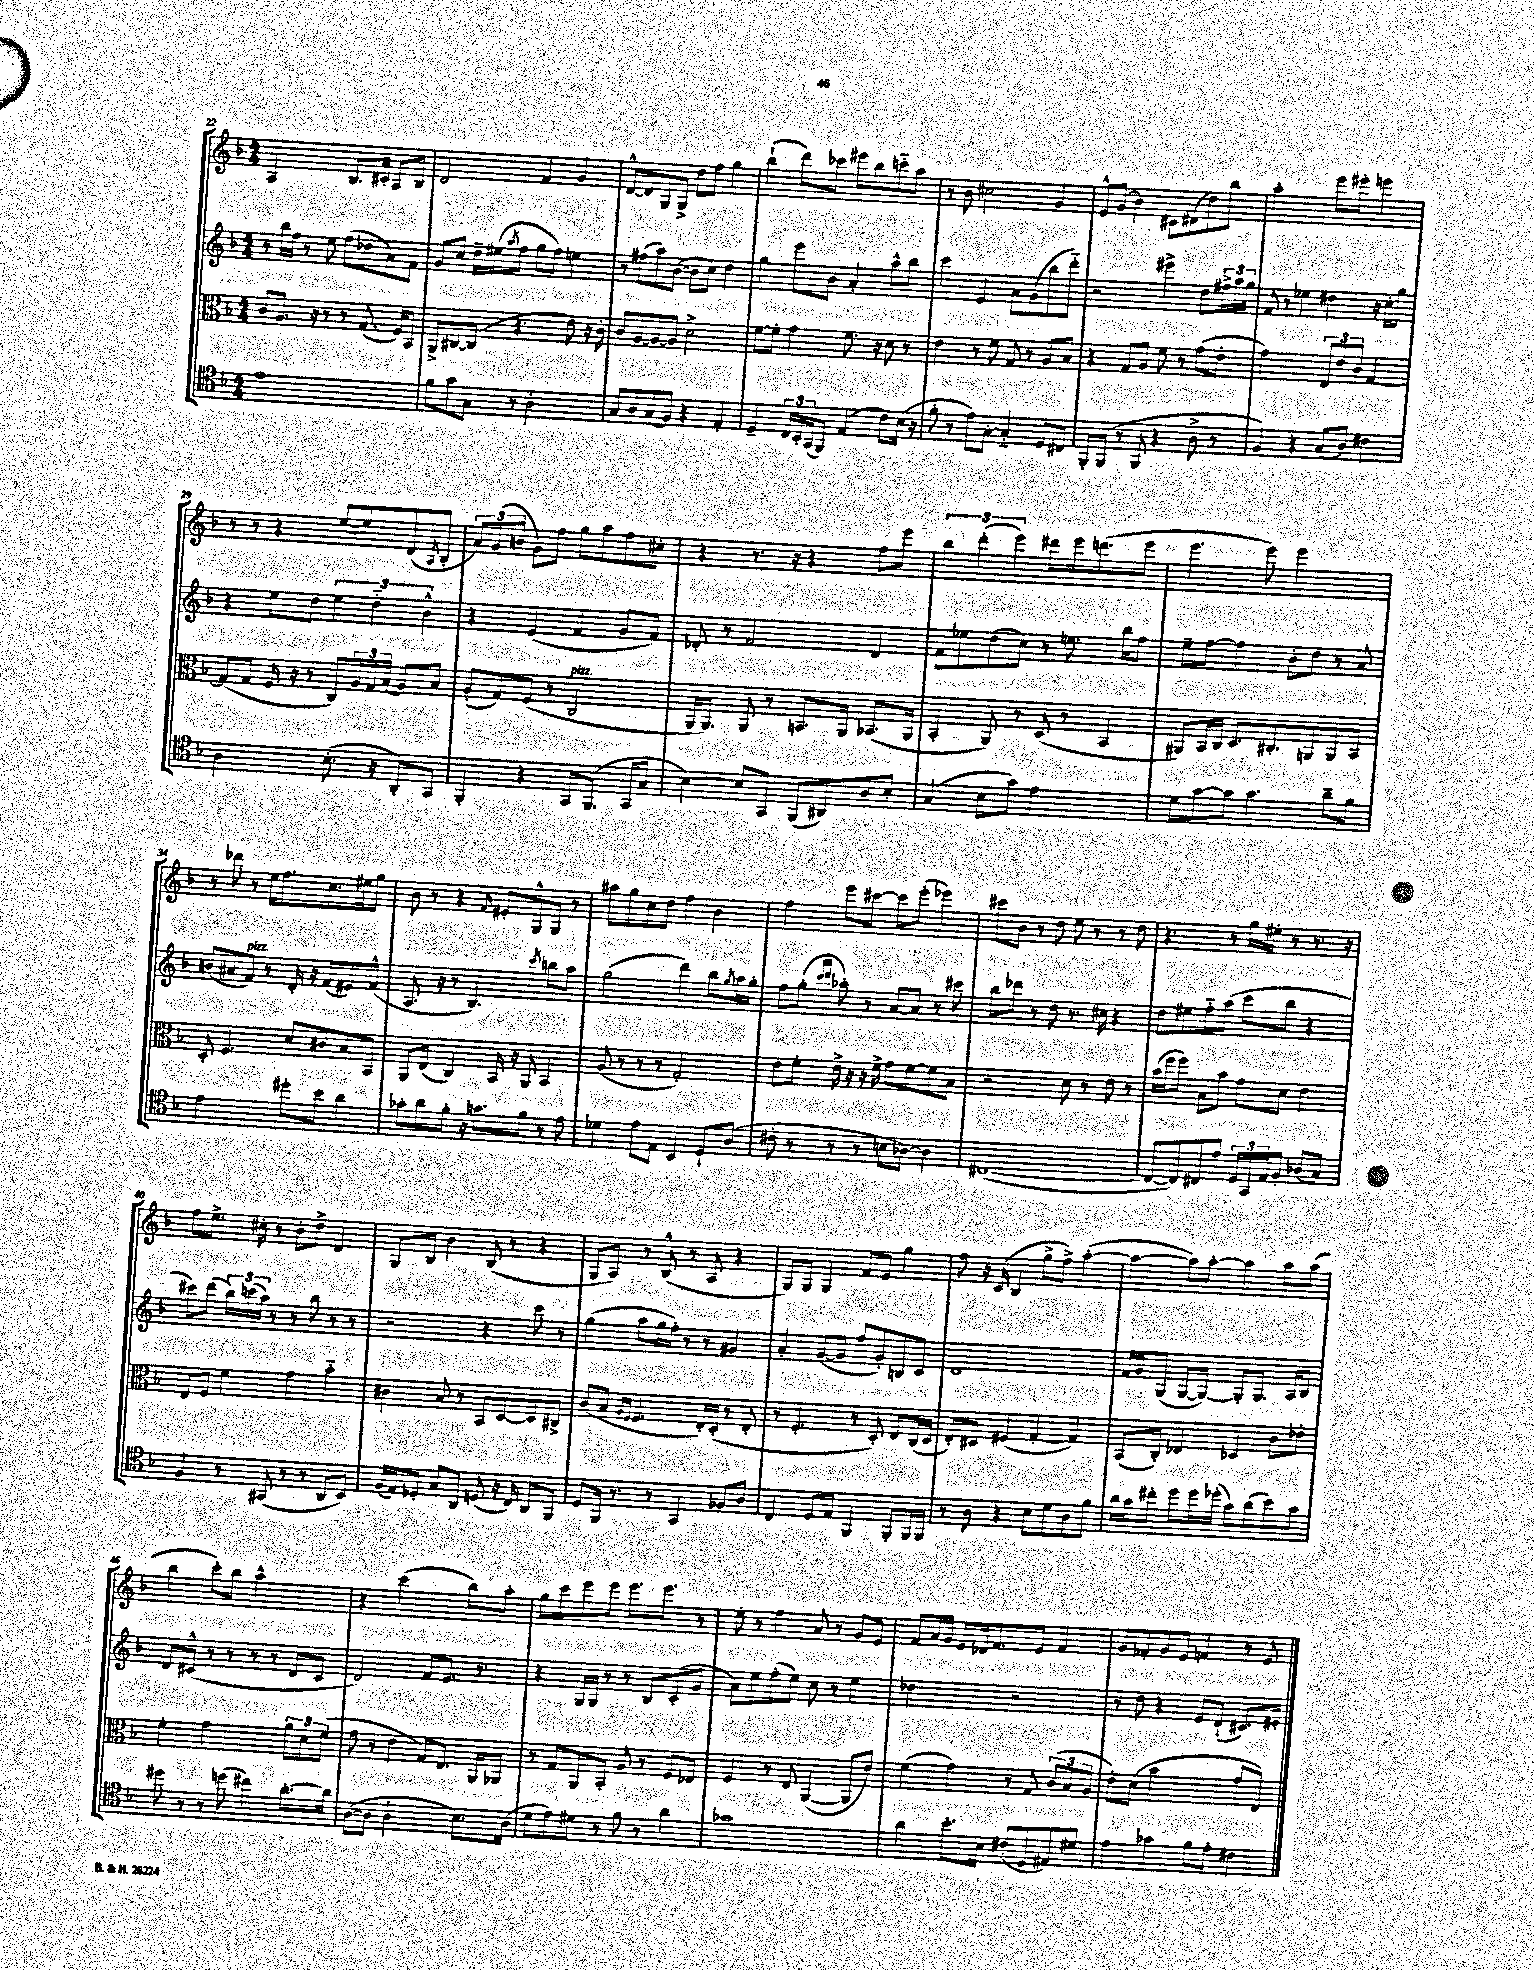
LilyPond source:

<<
\new StaffGroup <<
\new Staff = "s0" {
    \clef treble \key f \major \numericTimeSignature \time 4/4
    a2 bes8. cis'16-. a8 bes8 |
    d'2 f'4 g'4 |
    d'8~-^ d'8 g8 g8-> d''8 f''8 g''4 |
    bes''4-!( d'''8) ces'''8 eis'''8 bes''8 c'''8-_ a''8 |
    r8 bes'8 cis''2 g'4 |
    e'8-^ g'8( bes'4) cis'8 dis'8( d''8) bes''8 |
    a''2-. e'''8 eis'''8-. e'''4 |
    r8 r8 r4 e''8~( e''8) d'8( \acciaccatura { a8 } bes8-. |
    \tuplet 3/2 { a'8) g'8( b'8 } g'8) f''8 g''8 a''8 f''8 cis''8-. |
    r4 r8. r16 r4 f''8 e'''8 |
    \tuplet 3/2 { bes''4 d'''4-.( e'''4) } dis'''8 e'''16 d'''8.( e'''8 |
    e'''4. e'''8) e'''2 |
    r8 des'''8 r8 e''16 f''8. c''8. eis''16 g''8 |
    bes'8 r8 r4 \grace { f'16 } eis'8-. g8-^ g8 r8 |
    ais''8 g''8 c''8 d''8 f''4 bes'4 |
    f''4 e'''8 cis'''8~ cis'''8 e'''8-.( ees'''4) |
    cis'''8 bes'8 r8 d''8 e''8 r8 r8 d''8 |
    r4. r8 g''16 eis''16-. r8 r8. r16 |
    f''8 e''8.-> cis''16-. r8 bes'8-. d''8-> d'4 |
    g8 bes8 bes'4 bes8( r8 r4 |
    g8 a8) r8 bes8-^( r8 a8 r4 |
    g8) g8 g4 f'8 e'8 g''4 |
    f''8 r16 c'16( bes4 g''8-> f''8->) a''4~-.( |
    a''4~ a''8) a''8~-. a''4 a''8 a''8( |
    bes''4 c'''8-.) bes''8 a''2-^ |
    r4 c'''2( bes''8) a''8-. |
    g''8 c'''8 e'''8 e'''8 e'''8. e'''8. r8 |
    e''8-. r8 f''4 a'8 r8 g'8 e'8 |
    f'8 a'16 g'16 e'8 des'16 f'8. e'8 f'4 |
    g'8 fes'8-. g'8 e'8 f'4 r8 e'8 \bar "|." |
}
\new Staff = "s1" {
    \clef treble \key f \major \numericTimeSignature \time 4/4
    r8 bes''16 f''16 r8 e''8 f''8( des''8 a'8) f'8 |
    g'8 c''8 d''16-- eis''16( \acciaccatura { a''8 } f''8 g''8 f''8) e''4 |
    r8 fis''8( a''8) bes'8~( bes'8 c''8) d''4 |
    g''4 e'''8 bes'8 a'4-. a''8-^ bes''8 |
    c'''4 e'4 a'8 g'8( bes''8 d'''8-_) |
    r2 eis'''4-> d''8 \tuplet 3/2 { fis''16-> a''16 g''16 } |
    f'8 r8 ees''4 dis''4 r16 c''16-. g''8 |
    r4 e''8 d''8 \tuplet 3/2 { e''4 d''4-_ bes'4-^ } |
    r4 e'4( f'4 g'8 f'8) |
    des'8-. r8 f'2 des'4 |
    f'8 ees''8 d''8( c''8) r8 e''8. bes''16 f''8 |
    e''8-- f''8~ f''4 bes'8-. d''8 r8 a'8 |
    b'8( ais'8 f'8^\markup { \italic "pizz." }) r8 d'16-. r16 f'8( eis'8) f'8-^( |
    a8. r16 r8 bes4.) \acciaccatura { c'''8 } b''8 a''8 |
    g''2( d'''4) bes''8 \acciaccatura { g''8 } a''16 g''16-. |
    f''8 g''8-.( \grace { c'''16 d'''16 } aes''8-.) r8 a'8~ a'8 r8 cis'''8 |
    bes''8 des'''8 r8 d''8 r8. cis''16 r4 |
    d''8 eis''8 f''8-_ a''8( c'''8 bes''8 r4 |
    cis'''8) d'''8( \tuplet 3/2 { bes''16) c'''16( a''16) } r8 r8 bes''8 r8 r8 |
    r2 r4 c'''8 r8 |
    g''4( a''8 g''16 f''16-.) r8 r8 gis'4 |
    a'4-. g'8~( g'8 f''8 g'8-.) b8 c'8 |
    d'1 |
    f'16 g'16 g8( g8~ g8~) g8-. g8. a16 bes8 |
    d'8 cis'8-^( r8 r8 r8 r8 d'8 cis'8 |
    d'2) f'8 e'8. r8. |
    r4 g16 g16 r8 r8 bes8 c'8-.( g'8 |
    a'8) e''8 f''8-.( e''8) c''8 r8 e''4 |
    des''2 r2 |
    r8 d''8 r4 e'8 d'8-!( cis'8.) eis'16-. \bar "|." |
}
\new Staff = "s2" {
    \clef alto \key f \major \numericTimeSignature \time 4/4
    c'8 a8. r16 r8 r8 g8.( f16) bes,8 |
    a,8-> cis8~ cis8( r4. e'8) r16 c'16-. |
    c'8 a8~ a8~ a8 d'2-> |
    f'8~ f'8-. g'4 f'8. r16 d'8 r8 |
    e'4 r8 f'8 g8 r8 a8 bes8 |
    r4 g8 a8 f'8 r8 g'8( e'8-. |
    g'2) \tuplet 3/2 { e8 e'8 c'8 } g4~ |
    g8( g8 f16 r16 r8 c8) \tuplet 3/2 { a16 g16 bes16( } a8) bes8 |
    a8-.( g8) f8( r8 c2^\markup { \italic "pizz." } |
    a,16 a,8.) a,8 r8 b,8. a,16 bes,8.( a,16 |
    bes,4-. a,8) r8 d8( r8 bes,4 |
    ais,8) bes,16 c16 d8. cis8.-. a,8 a,8 bes,8 |
    d8-. f4. d'8 cis'8 bes8 bes,8 |
    a,8 e8( c4) bes,16 r16 a,8 bes,4 |
    a8( r8 r8 r8 g2-.) |
    e'8 f'8-. e'16-> r16 r16 f'16-> g'8 f'8~ f'8 bes8 |
    r2 d'8 r8 e'8 r8 |
    bes'16( f''16 f''8) bes8 bes'8 g'8 d'8 e'4 |
    e8 f8 f'4 g'4 bes'4-_ |
    cis'4 bes8 r8 bes,8 d8~ d8 cis8-> |
    c'8( bes8 \grace { a16 f16 } f4. e16-.) d16-.( r8 e8-. |
    r8 f4.-. r8 d8-.) e8 c16( d16 |
    e8-.) dis8 fis4( g4~-. g4) |
    bes,8( c8-.) ees4 des4 c'8 ees'8-. |
    f'4-. g'2 \tuplet 3/2 { a'8 d'8 f'8( } |
    g'8 r8 e'4 g8) e8. a,16 aes,8 |
    r8 g8 a,8 bes,8-. a8 r8 f8 ees8 |
    f4 r8 e8 a,4~( a,8 e'8) |
    f'4( g'4) r8 g8 \tuplet 3/2 { c'8( bes8 a8 } |
    e'8-.) d'8( bes'2 g'8 e8) \bar "|." |
}
\new Staff = "s3" {
    \clef tenor \key f \major \numericTimeSignature \time 4/4
    e'1 |
    f'8 g'8 g8 r8 a2-. |
    g8 a8 g8( f8) r4 e4-. |
    d4-- \tuplet 3/2 { c16 bes,16-. g,16( } f,8) e4( c'8) bes16( r16 |
    f'8-. r8 e'8) g8~-. g4-_ d8 cis8 |
    f,8-. f,8( r8 f,8 r4 a8-> r8 |
    f4) r4 g8( a8) cis'4 |
    a2 bes8.-.( r16 a,8-.) g,8 |
    f,4-. r4 g,8 f,8.( g,16 g8 |
    bes4~) bes8 g,8 f,8( ais,8) a8 bes8-. |
    g4( bes8 g'8) e'2 |
    d'8 g'8~ g'8 g'4. a'8-- f'8 |
    e'2 dis''8-. bes'8 a'4 |
    ges'8-. a'8 f'8-. r16 g'8. f'8 r8 e'8 |
    des'4 e'8 e8 bes,4 d8-! a8( |
    cis'8-. r8 r8 r8 b8 aes8~) aes4 |
    cis1~( |
    cis8~ cis8) cis8 e'8 \tuplet 3/2 { d16 g,16 e16 } f8-. aes8( g8) |
    f4 r8 gis,8( r8 r8 a,8 bes,8) |
    f16( e16) des8-. g8 a,8 d8( r16 c16) a,8 f,8 |
    d8 f,16 r8. r8 g,4 fes8 a8 |
    c4 d8 e8 f,4 f,8-. f,16 f,16 |
    r8 a8 r4 bes8 d'8 a8 f'8 |
    a'16 g'16 cis''8-. d''8 d''16 des''16-.( g'8) a'8( bes'8) g'8 |
    dis''8 r8 r8 d''8( cis''4) a'8.~-. a'16 |
    a8~( a8 a2-! bes8.) a16( |
    d'8 e'8) dis'8 r8 f'8 r8 a'4 |
    ges'1 |
    a'4 bes'8.-. bes16 cis'8-.( d8 eis8) dis'8 |
    e'4 ges'4 f'8 e'8-. cis'4 \bar "|." |
}
>>
>>
\layout { \context { \Score currentBarNumber = #22 } }
